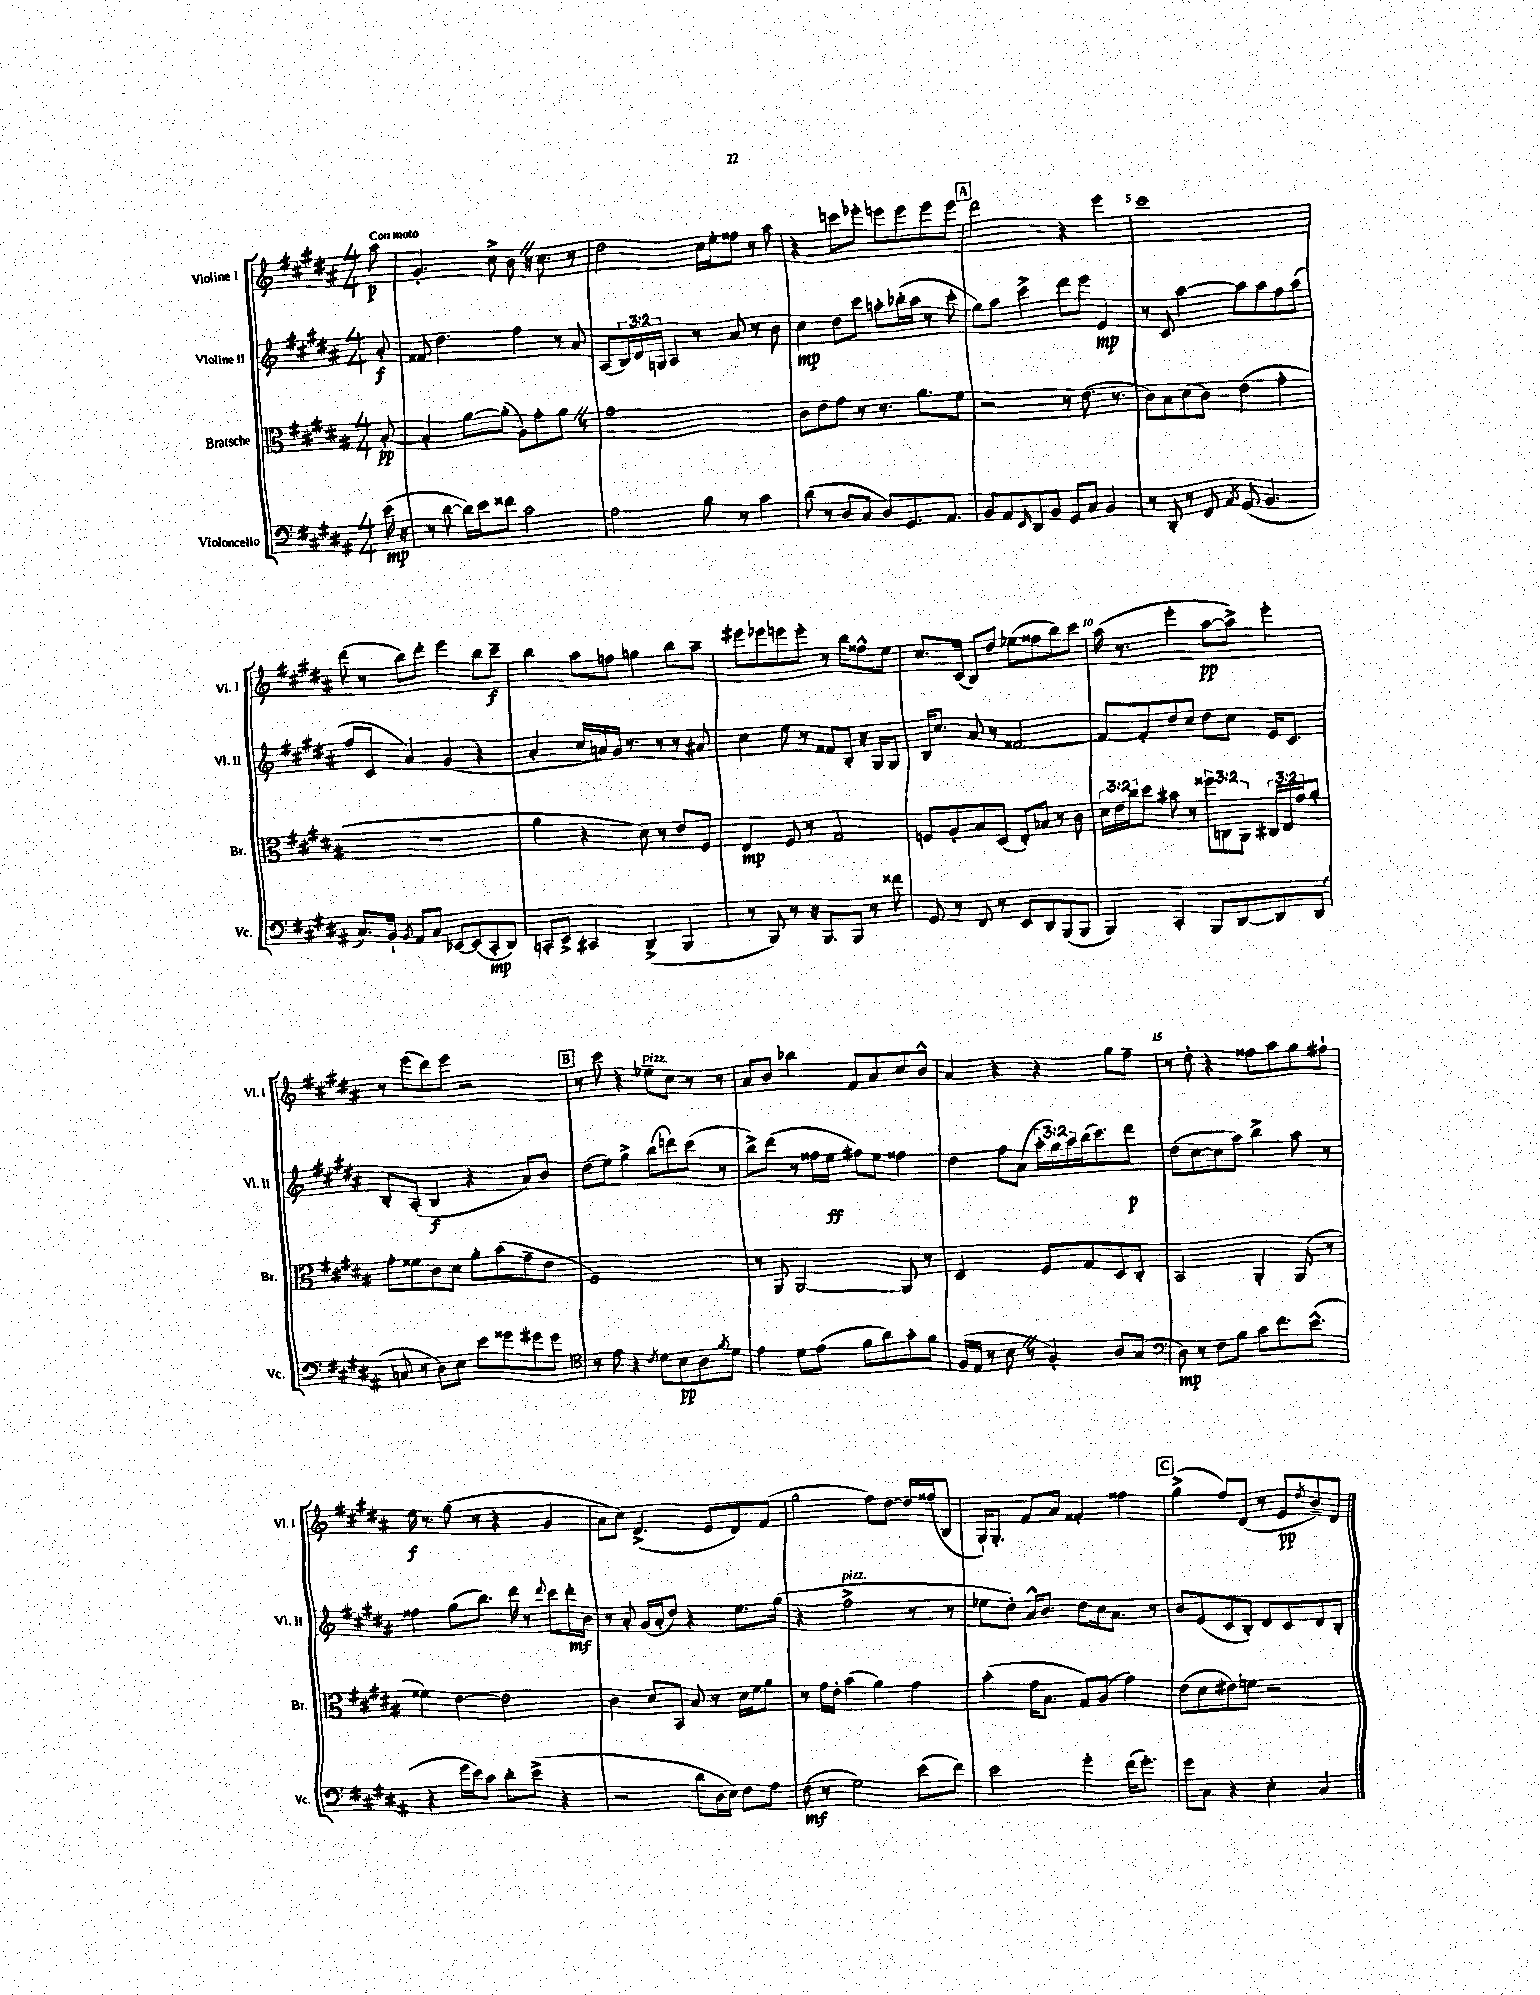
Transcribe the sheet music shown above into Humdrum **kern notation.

**kern	**kern	**kern	**kern
*staff4	*staff3	*staff2	*staff1
*clefF4	*clefC3	*clefG2	*clefG2
*k[f#c#g#d#a#]	*k[f#c#g#d#a#]	*k[f#c#g#d#a#]	*k[f#c#g#d#a#]
*M4/4	*M4/4	*M4/4	*M4/4
(16e	[8B'	8a#'	8aa#
16r	.	.	.
=	=	=	=
8r	4B']	8f##	4.g#'
[8d#	.	4.dd#	.
16d#])	[8a#	.	.
16e	.	.	.
8f##	(8a#']	.	8cc#^
2c#	8A#)	4ff#	8b
.	8g#'	.	16r
.	.	.	8.cc#
.	8a#	8r	.
.	8r	8a#	8r
=	=	=	=
2A#	1g#	(8A#	2dd#
.	.	24B)	.
.	.	24d#	.
.	.	24G	.
.	.	4A#	.
8B	.	8r	16cc#
.	.	.	16ee'
8r	.	8a#	8ff##
4c#	.	8r	8r
.	.	8b	8aa#
=	=	=	=
(8d#	8c#	4cc#	4r
8r	8e	.	.
8D#	8g#	8dd#	8ccc
8C#	8r	8ccc#	8eee-'
8D#)	8.r	8aa'	8eee
8.GG#	.	(16bb-'	8eee
.	8.a#	16aa	.
.	.	8r	8eee
8.AA#	.	.	.
.	8f#	8ccc#'	8eee
=	=	=	=
8BB	2r	8gg#)	2ddd#
8AA#	.	8aa#	.
16qqEE	.	.	.
8DD#	.	4ccc#^	.
8BB	.	.	.
8GG#	8r	8ddd#	4r
8C#	(8.e	8eee	.
4BB	.	4e	4eee
.	8.r	.	.
=	=	=	=
8r	8c#)	8r	1ccc#
8DD#'	8B	8c#	.
8r	(8d#	[4aa#	.
8FF#	8c#)	.	.
8qAA#	.	.	.
(8GG#	(4e	8aa#]	.
4.BB	.	8aa#	.
.	4g#'	8ff#	.
.	.	(8aa#	.
=	=	=	=
8.C#)	1r	8ff#	(8ddd#
.	.	8c#	8r
16BB`	.	.	.
8qBB	.	.	.
8AA#	.	4a#)	8bb)
8C#	.	.	8ddd#'
[8EE-	.	(4g#	4eee
(8EE-]	.	.	.
8CC#'	.	4r	8bb
8DD#)	.	.	8ccc#~
=	=	=	=
8CC'	4a#	4a#'	4bb
8EE^	.	.	.
4CC#	4r	16cc#	8aa#
.	.	16a)	.
.	.	16g#	8ff
.	.	8.r	.
(4DD#^	8d#)	.	4gg
.	8r	8r	.
4BBB	8e	8r	8bb
.	8F#	8a#	8aa#~
=	=	=	=
8r	4E	4cc#	8eee#
8BBB)	.	.	8eee-
8r	8F#	8ee	8eee
16r	8r	8r	8eee'
8.BBB	.	.	.
.	2G#	8f##	8r
8BBB	.	8B'	8bb
8r	.	16r	8ff##^^
.	.	16G#	.
8f##	.	8G#	8ee
=	=	=	=
8GG#	8F	16B	8.cc#
.	.	8.cc#	.
8r	8A#'	.	.
.	.	.	(16c#
8FF#	8B	8a#	8B)
8r	(8D#	8r	8dd#
8EE	8E')	[2f##	(8ee-
8DD#	8B-	.	8ff##
(8BBB	8r	.	8bb)
8BBB	8c#	.	8ccc#
=	=	=	=
4BBB)	24d#	8f##_	(16aa#
.	24e	.	.
.	.	.	8.r
.	24cc#	.	.
.	8dd#	8f##']	.
4CC#'	8b#	8dd#	4eee'
.	8r	8cc#	.
8BBB	12ff##	8dd#	[8aa#
.	12C	.	.
[8DD#	.	8cc#	8aa#^])
.	12AA#	.	.
8DD#]	24C#	16e	4eee'
.	24E	.	.
.	.	8.c#	.
.	24g#	.	.
(8DD#	8a#'	.	.
=	=	=	=
8C	8g#'	8B'	8r
8r	8f##	(8A#'	(8eee
8D#)	8c#	4B	8ddd#)
8E	8d#	.	8eee
8e	8a#'	4r	2r
8g##	(8b	.	.
8g#	8g#~	8a#)	.
8g#	8e	8b	.
=	=	=	=
*clefC4	*	*	*
8r	1F#)	(8dd#	8r
8e	.	8ee)	8ccc#
4r	.	4gg#^	4r
8qc#	.	.	.
8d#	.	(8bb	8ee-~
8B	.	8ddd)	8cc#
8A#	.	(8ccc#	8r
8qf#	.	.	.
8d#	.	8r	8r
=	=	=	=
4e	8r	8bb^)	8a#
.	8AA#	(8ddd#	8b
8d#	[2AA#	8r	4bb-
(8e	.	16ff##	.
.	.	16ee	.
8f#	.	8ff#)	8f#
8a#)	.	8ee	8a#
8g#'	8AA#]	4ff##	8cc#
8f#	8r	.	8b^^
=	=	=	=
(16F#	2D#	4dd#	4a#
16E	.	.	.
8r	.	.	.
8B	.	8ff#	4r
8r	.	(8a#	.
4F#')	8F#	24aa#'	4r
.	.	24gg#)	.
.	.	24aa#	.
.	8G#	(16bb	.
.	.	8.ccc#)	.
8A#	8D#	.	8gg#
(8G#	8C#'	8ddd#	8ff#~
=	=	=	=
*clefF4	*	*	*
8D#)	2BB	(8dd#	8r
8r	.	[8cc#	8dd#'
8F#	.	8cc#]	4r
8B	.	8aa#)	.
8c#	4AA#'	4bb^	8ff##
8.f#	.	.	8aa#
.	(8AA#	8aa#	8gg#
(8.e^^	.	.	.
.	8r	8r	8ff#`
=	=	=	=
4r	4f##)	4ff##	16ee
.	.	.	8.r
16g#	[4e	(8gg#	(8gg#
16e)	.	.	.
8c#	.	8.bb)	8r
8d#'	2e]	.	4r
.	.	16ddd#	.
(8e^	.	8r	.
.	.	8qqddd#	.
4r	.	8ccc#	4g#
.	.	16ddd#'	.
.	.	16b	.
=	=	=	=
2r	4c#	8r	8a#
.	.	8a#'	8cc#)
.	8d#	(16g#	(4.d#^
.	.	16a#'	.
.	8BB	8dd#)	.
8d#	8B	4r	.
16D#	8r	.	8e
16E)	.	.	.
8F#	16d#	8.ee	8d#)
.	16f#	.	.
8A#	8a#	.	(8f#
.	.	(16gg#	.
=	=	=	=
(8F#	8r	4r	2gg#
8r	16g#	.	.
.	16e'	.	.
2G#)	(4b	2ff#^	.
.	4a#)	.	8ff#)
.	.	.	[8dd#
(8e	4g#	8r	16dd#]
.	.	.	(16ff##
8f#)	.	8r	8B
=	=	=	=
2e	(4b'	8ee-	16G#`)
.	.	.	8.G#'
.	.	8dd#')	.
.	16g#	16a#^^	8f#
.	8.B	8.b	.
.	.	.	8a#
4g#'	8G#)	8dd#	4f##'
.	(8A#	16cc#	.
.	.	8.a#	.
(16f#	4g#)	.	4ff##
8.g#')	.	.	.
.	.	8r	.
=	=	=	=
8g#	(8e	8b	(4gg#^
8C#	8d#	(8e	.
4r	8e#)	8c#	8ff#)
.	8f	8B')	(8d#
4E'	2r	8d#	8r
.	.	8c#	8e
.	.	.	8qdd#
4C#	.	8d#	8b~)
.	.	8B'	8d#
==	==	==	==
*-	*-	*-	*-
